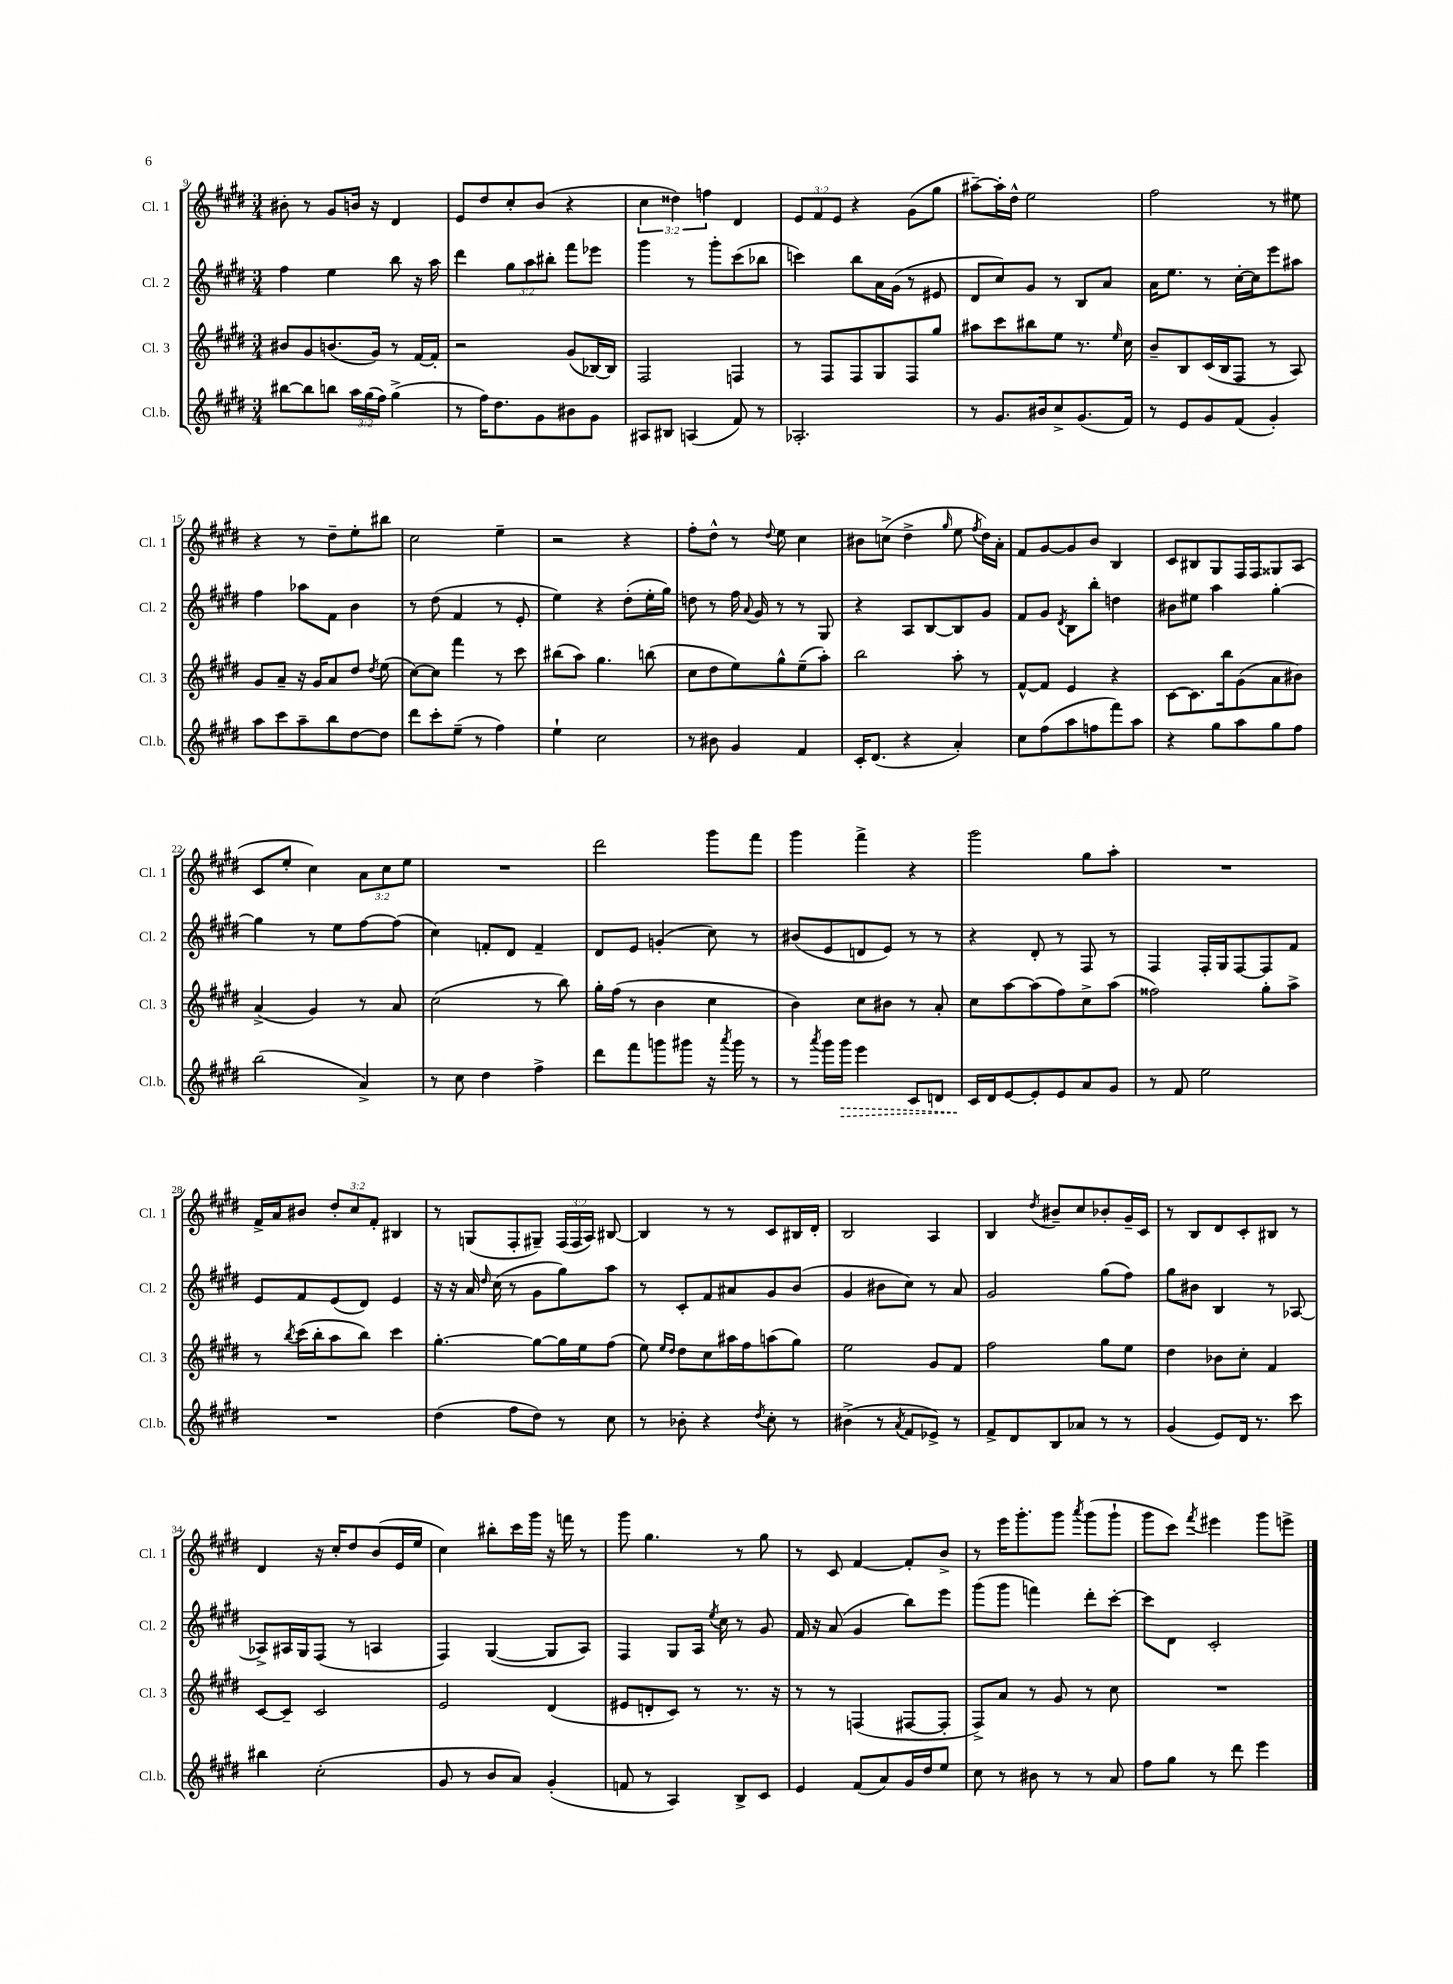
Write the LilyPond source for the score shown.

<<
\new StaffGroup <<
\new Staff = "s0" \with { instrumentName = "Cl. 1" shortInstrumentName = "Cl. 1" } {
    \clef treble \key e \major \numericTimeSignature \time 3/4 \override Staff.TupletNumber.text = #tuplet-number::calc-fraction-text
    \autoBeamOff bis'8-. r8 gis'8[ b'16] r16 dis'4 |
    e'8[ dis''8 cis''8-. b'8]( r4 |
    \tuplet 3/2 { cis''4 disis''4) f''4 } dis'4 |
    \tuplet 3/2 { e'8[ fis'8 e'8] } r4 gis'8[( gis''8] |
    ais''8[~--) ais''16-. dis''16]-^ e''2 |
    fis''2 r8 eis''8 |
    r4 r8 dis''8[-- e''8-. bis''8] |
    cis''2 e''4-- |
    r2 r4 |
    fis''8[-. dis''8]-^ r8 \appoggiatura { dis''8 } e''8 cis''4 |
    bis'8[ c''8]->( dis''4-> \grace { gis''16 } e''8 \acciaccatura { fis''8 } dis''16[) a'16]-. |
    fis'8[ gis'8~ gis'8 b'8] b4 |
    cis'8[ bis8 gis8 fis16 fis16 gisis8 a8]( |
    cis'8[ e''8]-. cis''4) \tuplet 3/2 { a'8[ cis''8 e''8] } |
    R2. |
    dis'''2 gis'''8[ fis'''8] |
    gis'''4 fis'''4-> r4 |
    gis'''2 gis''8[ a''8]-. |
    R2. |
    fis'16[-> a'16 bis'8] \tuplet 3/2 { dis''8[-. cis''8 fis'8]-. } bis4 |
    r8 g8[( fis8-. gis8]--) \tuplet 3/2 { fis16[( fis16 a16]) } bis8~ |
    bis4 r8 r8 cis'8[ bis16 dis'16]-. |
    b2 a4 |
    b4 \acciaccatura { dis''8 } bis'8[-- cis''8 bes'8-. gis'16-- cis'16] |
    r8 b8[ dis'8 cis'8-. bis8] r8 |
    dis'4 r16 cis''16[-. dis''8 b'8( e'16 e''16] |
    cis''4) bis''8[-. cis'''16 gis'''16] r16 f'''16 r8 |
    gis'''8 gis''4. r8 gis''8 |
    r8 cis'8 fis'4~ fis'8[-. b'8]-> |
    r8 e'''16[ gis'''8.-. gis'''8] \acciaccatura { a'''8 } gis'''8[( gis'''8]-! |
    gis'''8[ cis'''8]) \acciaccatura { fis'''8 } eis'''4 gis'''8[ e'''8]-> \bar "|." |
}
\new Staff = "s1" \with { instrumentName = "Cl. 2" shortInstrumentName = "Cl. 2" } {
    \clef treble \key e \major \numericTimeSignature \time 3/4 \override Staff.TupletNumber.text = #tuplet-number::calc-fraction-text
    \autoBeamOff fis''4 e''4 b''8 r16 a''16 |
    dis'''4 \tuplet 3/2 { gis''8[ a''8 bis''8]-. } fis'''8[ ees'''8] |
    gis'''4 r8 gis'''8[-. cis'''8( bes''8] |
    c'''4) b''8[ a'16 gis'16]( r8 eis'8 |
    dis'8[ cis''8) gis'8] r8 b8[ a'8] |
    a'16[ e''8.] r8 cis''16[~-. cis''16 e'''8 ais''8] |
    fis''4 aes''8[ fis'8] b'4 |
    r8 dis''8( fis'4 r8 e'8-. |
    e''4) r4 dis''8[-.( e''16-. gis''16]) |
    d''8 r8 fis''16 \appoggiatura { a'8 } gis'16 r8 r8 gis8 |
    r4 a8[ b8~ b8 gis'8] |
    fis'8[ gis'8] \acciaccatura { dis'8 } b8[ b''8]-. d''4 |
    bis'8[ eis''8] a''4 gis''4~-. |
    gis''4 r8 e''8[ fis''8~ fis''8]( |
    cis''4) f'8[-. dis'8] f'4-- |
    dis'8[ e'8] g'4-.( cis''8) r8 |
    bis'8[( e'8 d'8 e'8]) r8 r8 |
    r4 dis'8-. r8 fis8 r8 |
    fis4 fis16[-. gis16 fis8~ fis8 fis'8] |
    e'8[ fis'8 e'8( dis'8]) e'4 |
    r16 r16 a'16 \grace { dis''16 } cis''16( r8 gis'8[ gis''8) a''8] |
    r8 cis'8[-. fis'8 ais'8 gis'8 b'8]( |
    gis'4 bis'8[ cis''8]) r8 a'8 |
    gis'2 gis''8[( fis''8]) |
    gis''8[ bis'8] b4 r8 aes8~ |
    aes8[-> ais16 gis16 fis8]( r8 a4 |
    fis4) gis4~( gis8[ a8]) |
    fis4 gis8[ a16] \acciaccatura { e''8 } cis''16 r8 gis'8 |
    fis'16 r16 a'8( gis'4 b''8[) e'''8] |
    gis'''8[( gis'''8] f'''4) dis'''8[-. cis'''8]~-. |
    cis'''8[ dis'8] cis'2-. \bar "|." |
}
\new Staff = "s2" \with { instrumentName = "Cl. 3" shortInstrumentName = "Cl. 3" } {
    \clef treble \key e \major \numericTimeSignature \time 3/4
    \autoBeamOff bis'8[ gis'8 b'8.( gis'16]) r8 fis'16[~ fis'16]-. |
    r2 gis'8[( bes16~) bes16] |
    fis2 f4 |
    r8 fis8[ fis8 gis8 fis8 gis''8] |
    ais''8[ cis'''8 bis''8 e''8] r8. \grace { e''16 } cis''16 |
    b'8[-- b8 cis'16( b16 fis8] r8 a8) |
    gis'8[ a'8]-- r16 gis'16[ a'8 dis''8] \acciaccatura { dis''8 } e''8( |
    cis''8[~) cis''8] fis'''4 r8 cis'''8 |
    bis''8[( a''8]) gis''4. b''8( |
    cis''8[ dis''8 e''8) gis''8-^ e''8--( a''8]-.) |
    b''2 a''8-. r8 |
    fis'8[~-^ fis'8] e'4 r4 |
    cis'8[~ cis'8. b''16 gis'8( a'8 bis'8]) |
    a'4->( gis'4) r8 a'8 |
    cis''2( r8 b''8) |
    gis''16[-. fis''16]( r8 b'4 cis''4 |
    b'4) cis''8[ bis'8] r8 a'8-. |
    cis''8[ a''8~ a''8( fis''8) cis''8-> a''8]( |
    fisis''2) gis''8[-. a''8]-> |
    r8 \acciaccatura { b''8 } cis'''16[( b''16-. a''8 b''8]) cis'''4 |
    gis''4.~-. gis''8[~ gis''16 e''16 fis''8]( |
    e''8) \grace { e''16[ dis''16] } dis''8[ cis''8 ais''16 fis''16 a''8( gis''8]) |
    e''2 gis'8[ fis'8] |
    fis''2 gis''8[ e''8] |
    dis''4 bes'8[ cis''8]-. fis'4 |
    cis'8[~ cis'8]-- cis'2 |
    e'2 dis'4( |
    eis'8[ d'8-. cis'8]) r8 r8. r16 |
    r8 r8 f4( fis8[~ fis8]-. |
    fis8[->) a'8] r8 gis'8 r8 cis''8 |
    R2. \bar "|." |
}
\new Staff = "s3" \with { instrumentName = "Cl.b." shortInstrumentName = "Cl.b." } {
    \clef treble \key e \major \numericTimeSignature \time 3/4 \override Staff.TupletNumber.text = #tuplet-number::calc-fraction-text
    \autoBeamOff bis''8[~ bis''8 b''8] \tuplet 3/2 { a''16[ gis''16( fis''16]) } gis''4->( |
    r8 fis''16[) dis''8. gis'8 bis'8 gis'8] |
    ais8[ bis8] a4( fis'8) r8 |
    aes2.-. |
    r8 gis'8.[ bis'16 cis''8-> gis'8.( fis'16]) |
    r8 e'8[ gis'8 fis'8]( gis'4-.) |
    a''8[ cis'''8 a''8-- b''8 dis''8~ dis''8] |
    dis'''8[ cis'''8-. e''8]--( r8 fis''4) |
    e''4-! cis''2 |
    r8 bis'8 gis'4 fis'4 |
    cis'16[-. dis'8.]( r4 a'4-.) |
    cis''8[ fis''8( a''8 f''8 fis'''8) a''8] |
    r4 gis''8[ a''8 gis''8 fis''8] |
    b''2( a'4->) |
    r8 cis''8 dis''4 fis''4-> |
    dis'''8[ fis'''8 g'''8 gis'''8] r16 \acciaccatura { a'''8 } gis'''16 r8 |
    r8 \acciaccatura { a'''8 } gis'''16[ \once \override Hairpin.style = #'dashed-line gis'''16]\> e'''4 cis'8[ d'8] |
    cis'16[\! dis'16 e'8~ e'8-. e'8 a'8 gis'8] |
    r8 fis'8 e''2 |
    R2. |
    dis''4( fis''8[ dis''8]) r8 cis''8 |
    r8 bes'8-. r4 \acciaccatura { dis''8 } cis''8-. r8 |
    bis'4->( r8 \acciaccatura { a'8 } fis'8[ ees'8]->) r8 |
    fis'8[-> dis'8 b8 aes'8] r8 r8 |
    gis'4( e'8[) dis'16] r8. cis'''8 |
    bis''4 cis''2-.( |
    gis'8 r8 b'8[ a'8]) gis'4-.( |
    f'8 r8 a4) b8[-> cis'8] |
    e'4 fis'8[( a'8) gis'16 dis''16 e''8] |
    cis''8 r8 bis'8 r8 r8 a'8 |
    fis''8[ gis''8] r8 dis'''8 e'''4 \bar "|." |
}
>>
>>
\layout { \context { \Score currentBarNumber = #9 } }
